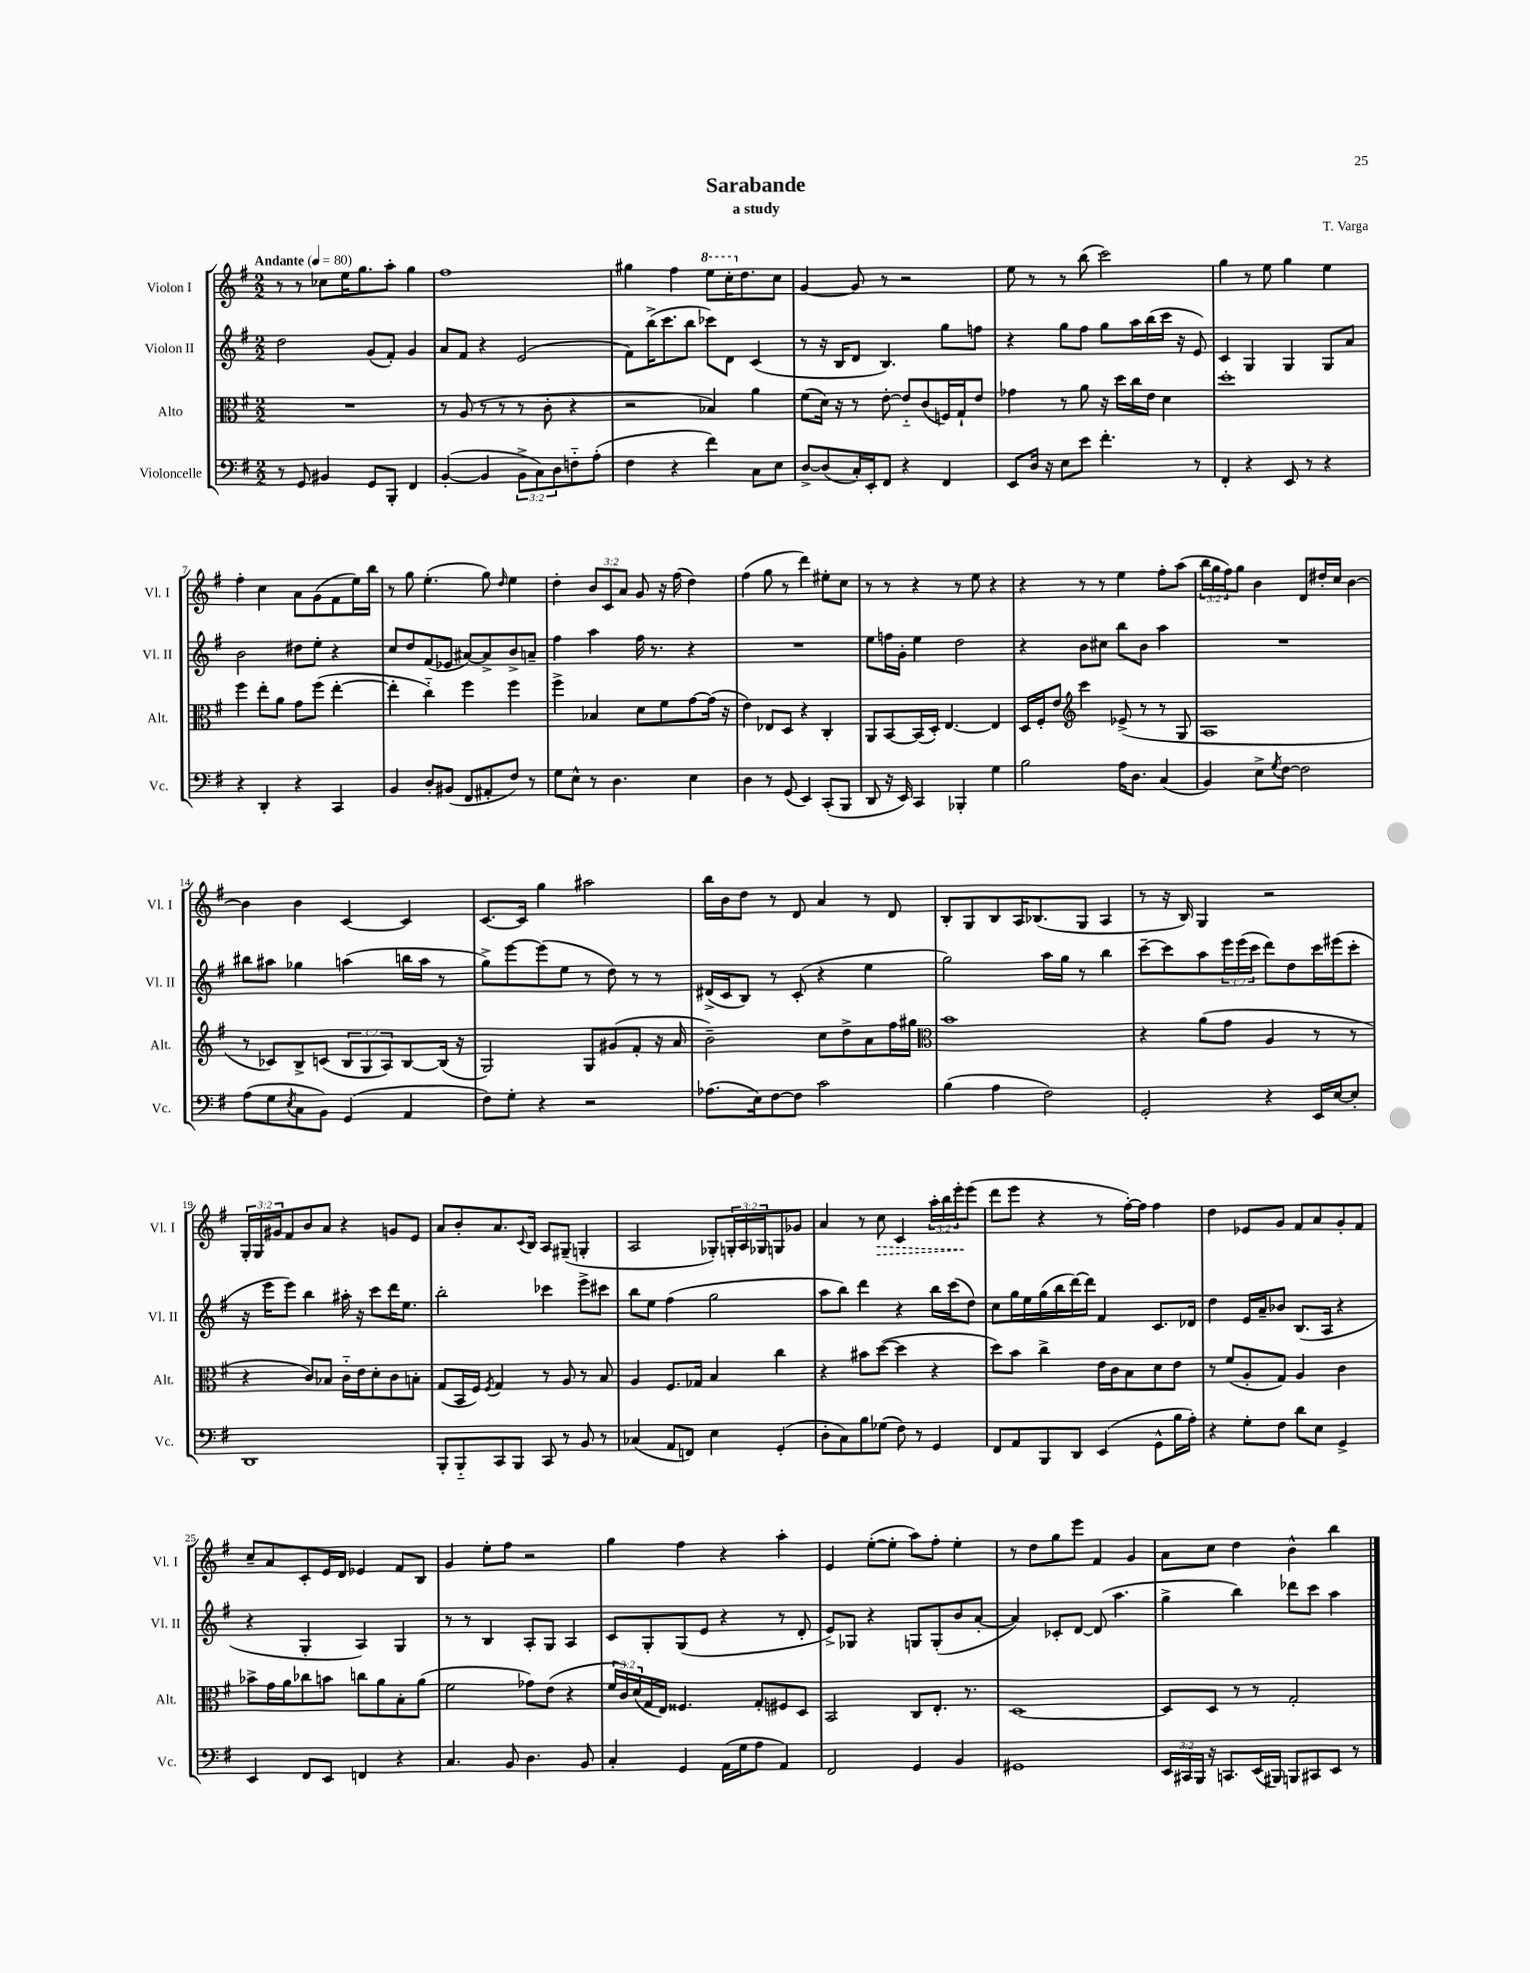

**kern	**kern	**kern	**kern	**dynam
*part4	*part3	*part2	*part1	*part1
*staff4	*staff3	*staff2	*staff1	*staff1
*I"Violoncelle	*I"Alto	*I"Violon II	*I"Violon I	*
*I'Vc.	*I'Alt.	*I'Vl. II	*I'Vl. I	*
*clefF4	*clefC3	*clefG2	*clefG2	*
*k[f#]	*k[f#]	*k[f#]	*k[f#]	*
*M2/2	*M2/2	*M2/2	*M2/2	*
*MM80	*MM80	*MM80	*MM80	*
=1	=1	=1	=1	=1
!	!	!	!LO:TX:a:B:t=Andante	!
8r	1r	2dd\	8r	.
8GG/	.	.	8r	.
4BB#X/	.	.	8cc-X\L	.
.	.	.	16ee\K	.
.	.	.	8.gg\	.
8GG/L	.	(8g/L	.	.
8BBB'/J	.	8f#'/J)	8aa'\J	.
4FF#/	.	4g/	4gg\	.
=2	=2	=2	=2	=2
([4BB'/	8r	8a/L	1ff#	.
.	(8A/	8f#/J	.	.
4BB/]	8r	4r	.	.
.	8r	.	.	.
12BB^\L	8r	(2e/	.	.
12C\)	.	.	.	.
.	8c'\	.	.	.
12D\	.	.	.	.
8Fn\	4r	.	.	.
(8A'\J	.	.	.	.
=3	=3	=3	=3	=3
4F#\	2r	8f#\L)	4gg#X\	.
.	.	(16bb^\K	.	.
.	.	8.ccc\	.	.
4r	.	.	4ff#\	.
.	.	8bb\J	.	.
*	*	*	*8va	*
4f#\)	4B-X/)	8ccc-X\L)	8eee\L	.
.	.	8d\J	16ccc'\K	.
*	*	*	*X8va	*
.	.	.	8.dd\	.
8C\L	4a\	(4c/	.	.
8E\J	.	.	8cc\J	.
=4	=4	=4	=4	=4
[8D^/L	(8f#\L	8r	[4g/	.
(8D/]	16d\Jk)	16r	.	.
.	16r	16B/KL	.	.
16C'/L)	8r	8d/J	8g/]	.
16EE'/J	.	.	.	.
8FF#/J	[8e'\	4.B/)	8r	.
4r	8e/L]	.	2r	.
.	(8c/	.	.	.
4FF#/	16Fn/L)	8gg\L	.	.
.	16G`/J	.	.	.
.	8e/J	8ffn\J	.	.
=5	=5	=5	=5	=5
8EE/L	4g-X\	4r	8ee\	.
16D/Jk	.	.	8r	.
16r	.	.	.	.
8E\L	8r	8gg\L	8r	.
8e\J	8a\	8ff#\J	(8bb\	.
4.f#'\	16r	8gg\L	2ccc\)	.
.	16dd\LL	.	.	.
.	16cc\	16aa\L	.	.
.	16e\JJ	(16bb\	.	.
.	4d\	16ccc\JJ	.	.
.	.	16r	.	.
8r	.	8e/)	.	.
=6	=6	=6	=6	=6
4FF#'/	1dd'	4c/	4gg\	.
4r	.	4G/	8r	.
.	.	.	8ee\	.
8EE/	.	4G/	4gg\	.
8r	.	.	.	.
4r	.	8G/L	4ee\	.
.	.	8a/J	.	.
!!LO:LB:g=z
=7	=7	=7	=7	=7
4r	4ff#\	2b\	4ff#'\	.
4DD'/	8ee'\L	.	4cc\	.
.	8a\J	.	.	.
4r	8g\L	8dd#X\L	8a\L	.
.	(8ff#\J	8ee'\J	(8g\	.
4CC/	[4ee'\	4r	8f#\	.
.	.	.	16ee\L)	.
.	.	.	16bb\JJ	.
=8	=8	=8	=8	=8
4BB/	4ee'\]	8cc/L	8r	.
.	.	8dd/	8gg\	.
8D'/L	4cc\)	(8f#/	(4.ee'\	.
(8BB#X/J	.	8e-X/J	.	.
8FF#/L	4ff#\	[8a#X/L)	.	.
8AA#X'/	.	8a#^/]	8gg\)	.
.	.	.	16qqdd/	.
8F#/J)	4ff#\	8b^/	4ee\	.
8r	.	8an~/J	.	.
=9	=9	=9	=9	=9
8G\L	4ff#^\	4ff#\	4dd'\	.
8E^^\J	.	.	.	.
8r	4B-X/	4aa\	12b/L	.
.	.	.	12c/	.
4.D\	.	.	.	.
.	.	.	12a/J	.
.	8d\L	16ff#\	8g/	.
.	.	8.r	.	.
.	8f#\	.	16r	.
.	.	.	(16ff#\	.
4E\	[8g\	4r	4dd\)	.
.	(16g\Jk]	.	.	.
.	16r	.	.	.
=10	=10	=10	=10	=10
4D\	4e\)	1r	(4ff#\	.
8r	8E-X/L	.	8gg\	.
(8GG/	8D/J	.	8r	.
4EE/)	4r	.	4ddd\)	.
(8CC'/L	4C'/	.	8ee#X'\L	.
8BBB/J	.	.	8cc\J	.
=11	=11	=11	=11	=11
8DD/	8AA/L	8ee\L	8r	.
16r	[8BB/	16ffn\L	8r	.
16EE/)	.	16g'\JJ	.	.
4CC/	(16BB/L]	4ee\	4r	.
.	16D'/JJ)	.	.	.
.	[4.E/	.	.	.
4BBB-X'/	.	2dd\	8r	.
.	.	.	8ee\	.
4G\	4E/]	.	4r	.
=12	=12	=12	=12	=12
2B\	16D/LL	4r	4r	.
.	16F#'/J	.	.	.
.	8e/J	.	.	.
*	*clefG2	*	*	*
.	4ccc\	8b\L	8r	.
.	.	8cc#X\J	8r	.
16A\KL	(8e-X^/	8bb\L	4ee\	.
8.D\J	.	.	.	.
.	8r	8b\J	.	.
(4C/	8r	4aa\	8ff#'\L	.
.	8G/	.	(8aa\J	.
=13	=13	=13	=13	=13
4BB/)	1A	1r	24bb\LL	.
.	.	.	24gg\	.
.	.	.	24ff#\J)	.
.	.	.	8gg\J	.
8E^\L	.	.	4b\	.
8qG/	.	.	.	.
[8F#\J	.	.	.	.
2F#\]	.	.	8d/L	.
.	.	.	16dd#X'/L	.
.	.	.	16cc/JJ	.
.	.	.	[4b\	.
!!LO:LB:g=z
=14	=14	=14	=14	=14
(8A\L	8r	8bb#X\L	4b\]	.
8G\	8c-X/L)	8aa#X\J	.	.
8qE/	.	.	.	.
8C\	8B^/	4gg-X\	4b\	.
8BB\J)	(8cn/J	.	.	.
(4GG/	12B/L	(4aan\	[4c/	.
.	12G/	.	.	.
.	12A/)	.	.	.
4AA/	[8B/	16bbn\LL	4c/]	.
.	.	16aa\JJ	.	.
.	(16B/Jk]	8r	.	.
.	16r	.	.	.
=15	=15	=15	=15	=15
8F#\L)	2G/)	8gg^\L)	[8.c/L	.
8G'\J	.	[8eee\	.	.
.	.	.	16c/Jk]	.
4r	.	(8eee\]	4gg\	.
.	.	8ee\J	.	.
2r	8G/L	8r	2aa#X\	.
.	(8g#X/	8dd\)	.	.
.	8f#'/J	8r	.	.
.	16r	8r	.	.
.	16a/	.	.	.
=16	=16	=16	=16	=16
(8.A-X\L	2b~\)	(16d#X^/LL	16bb\LL	.
.	.	16c/J	16b\J	.
.	.	8B/J)	8dd\J	.
16E\k)	.	.	.	.
[8F#\	.	8r	8r	.
8F#\J]	.	(8c'/	8d/	.
2c\	8cc\L	4r	4a/	.
.	8dd^\	.	.	.
.	8a\	4ee\	8r	.
.	16ff#\L	.	8d/	.
.	16gg#X\JJ	.	.	.
=17	=17	=17	=17	=17
*	*clefC3	*	*	*
(4B\	1b	2gg\)	8B'/L	.
.	.	.	8G/	.
4A\	.	.	8B/	.
.	.	.	16A/K	.
.	.	.	(8.B-X/	.
2F#\)	.	16aa\LL	.	.
.	.	16gg\JJ	.	.
.	.	8r	8G/J	.
.	.	4bb\	4A/	.
=18	=18	=18	=18	=18
2GG'/	4r	[8ccc~\L	8r	.
.	.	8ccc\]	16r	.
.	.	.	16B/)	.
.	(8a\L	8aa\	4G/	.
.	8g\J	24eee\L	.	.
.	.	(24eee\	.	.
.	.	24ccc\JJ	.	.
4r	4A/	8ddd\L)	2r	.
.	.	8dd\	.	.
16EE/LL	8r	16ccc\L	.	.
[16E/J	.	(16eee#X\J	.	.
8E'/J]	8r	8ccc'\J	.	.
!!LO:LB:g=z
=19	=19	=19	=19	=19
1DD	4r	16r	24G'/LL	.
.	.	.	24G/	.
.	.	16eee\KL	.	.
.	.	.	24g#X/J	.
.	.	8eee\J)	8f#/	.
.	8c/L)	4bb\	8b/	.
.	8B-X/J	.	8a/J	.
.	16c\LL	16aa#X'\	4r	.
.	16e\J	16r	.	.
.	8d'\	8ccc\L	.	.
.	8c\	16ddd\K	8gn/L	.
.	.	8.ee\J	.	.
.	8Bn'\J	.	8e/J	.
=20	=20	=20	=20	=20
8BBB'/L	(8G/L	2bb'\	8a/L	.
8BBB/	16BB/L	.	8b'/	.
.	16F#/JJ)	.	.	.
.	8qF#/	.	.	.
8CC/	4G/	.	8.a/	.
8BBB/J	.	.	.	.
.	.	.	8qqc/	.
.	.	.	16B/Jk	.
8CC/	8r	4ccc-X\	8A/L	.
8r	8A/	.	(8G#X~/J	.
8BB/	8r	8eee^\L	4Gn'/	.
8r	8B/	8ccc#X\J	.	.
=21	=21	=21	=21	=21
(4C-X/	4A/	8bb\L	2A/	.
.	.	8ee\J	.	.
8AA/L	8.F#/L	(4ff#\	.	.
8FFn/J)	.	.	.	.
.	16G-X/Jk	.	.	.
4E\	4B/	2gg\	8G-X'/L)	.
.	.	.	24Gn'/L	.
.	.	.	24A/	.
.	.	.	24G-X/J	.
(4GG'/	4cc\	.	8Gn/	.
.	.	.	8g-X/J	.
=22	=22	=22	=22	=22
8D'\L	4r	8aa\L	4a/	.
8C\)	.	8bb\J)	.	.
8B\	8b#X\L	4ddd\	8r	.
!	!	!	!	!LO:HP:b
(8G-X\J	([8dd\J	.	8cc\	>
8F#\)	4dd\]	4r	4c/	.
8r	.	.	.	.
4GG/	4r	16bb\LL	24aa'\LL	.
.	.	.	24bb\	.
.	.	(16ccc\J	.	.
.	.	.	24eee'\J	.
.	.	8dd\J)	(8eee\J	]
=23	=23	=23	=23	=23
8FF#/L	8dd\L)	8cc\L	8ddd\L	.
8AA/	8b\J	16gg\L	8eee\J	.
.	.	16ee\	.	.
8BBB/	4cc^\	(16gg\	4r	.
.	.	16bb\	.	.
8DD/J	.	[16ddd\)	.	.
.	.	16ddd\JJ]	.	.
(4EE/	16e\LL	4f#/	8r	.
.	16c\J	.	.	.
.	8B\	.	[16ff#'\LL)	.
.	.	.	16ff#\JJ]	.
8GG^^\L	8d\	8.c/L	4ff#\	.
16B\L	8e\J	.	.	.
16A'\JJ)	.	16d-X/Jk	.	.
=24	=24	=24	=24	=24
4r	8r	4dd\	4dd\	.
.	(8f#/L	.	.	.
8G'\L	8A'/	16e/LL	8e-X/L	.
.	.	16a~/J	.	.
8F#\J	8G/J)	8b-X/J	8g/J	.
8d\L	4A/	(8.B/L	8f#/L	.
8E\J	.	.	8a/	.
.	.	16A/Jk	.	.
4GG^/	4c\	4r	8g'/	.
.	.	.	8f#/J	.
!!LO:LB:g=z
=25	=25	=25	=25	=25
4EE/	8b-X^\L	4r	8cc~/L	.
.	16g\L	.	8a/	.
.	16a\J	.	.	.
8FF#/L	8cc-X\	4G'/	8c'/	.
8EE/J	8bn\J	.	16e/L	.
.	.	.	16d/JJ	.
4FFn/	8ccn\L	4A/)	4e-X/	.
.	8a\	.	.	.
4r	8B'\	4G/	8f#/L	.
.	(8a\J	.	8B/J	.
=26	=26	=26	=26	=26
4.C/	2f#\	8r	4g/	.
.	.	8r	.	.
.	.	4B/	8ee'\L	.
8BB/	.	.	8ff#\J	.
4.D\	8g-X\L)	8A'/L	2r	.
.	(8e\J	8G/J	.	.
.	4r	4A/	.	.
8BB/	.	.	.	.
=27	=27	=27	=27	=27
4C'/	24f#/LL	8c/L	4gg\	.
.	24c/)	.	.	.
.	(24d/	.	.	.
.	16G/	8G'/	.	.
.	16E/JJ)	.	.	.
4GG/	4.F##X/	(8G/	4ff#\	.
.	.	8e/J	.	.
(16AA\LL	.	4r	4r	.
16G\J	.	.	.	.
8A\J	8G'/L	.	.	.
4AA/)	8F#X/	8r	4aa'\	.
.	8D/J	8d'/	.	.
=28	=28	=28	=28	=28
2FF#/	2BB/	8e^/L)	4e/	.
.	.	8G-X/J	.	.
.	.	4r	([8ee'\L	.
.	.	.	8ee'\J]	.
4GG/	8C/L	8Gn/L	8aa\L)	.
.	8.E'/J	(8G'/	8ff#'\J	.
4BB/	.	8b/	4ee'\	.
.	8.r	.	.	.
.	.	[8a'/J	.	.
=29	=29	=29	=29	=29
1GG#X	[1D	4a/])	8r	.
.	.	.	8dd\L	.
.	.	8c-X'/L	8gg\	.
.	.	[8d/J	8eee\J	.
.	.	(8d/]	4f#/	.
.	.	4.aa\	.	.
.	.	.	4g/	.
=30	=30	=30	=30	=30
24EE/LL	8D/L]	4gg^\	8a\L	.
24CC#X/	.	.	.	.
24BBB/JJ	.	.	.	.
16r	8D/J	.	8cc\J	.
8.CCn/L	.	.	.	.
.	8r	4bb\)	4dd\	.
(16EE/L	8r	.	.	.
16BBB#X/JJ)	.	.	.	.
8BBBn/L	2G'/	8ddd-X\L	4b^^\	.
8CC#X/	.	8ccc\J	.	.
8EE/J	.	4aa\	4bb\	.
8r	.	.	.	.
==	==	==	==	==
*-	*-	*-	*-	*-
